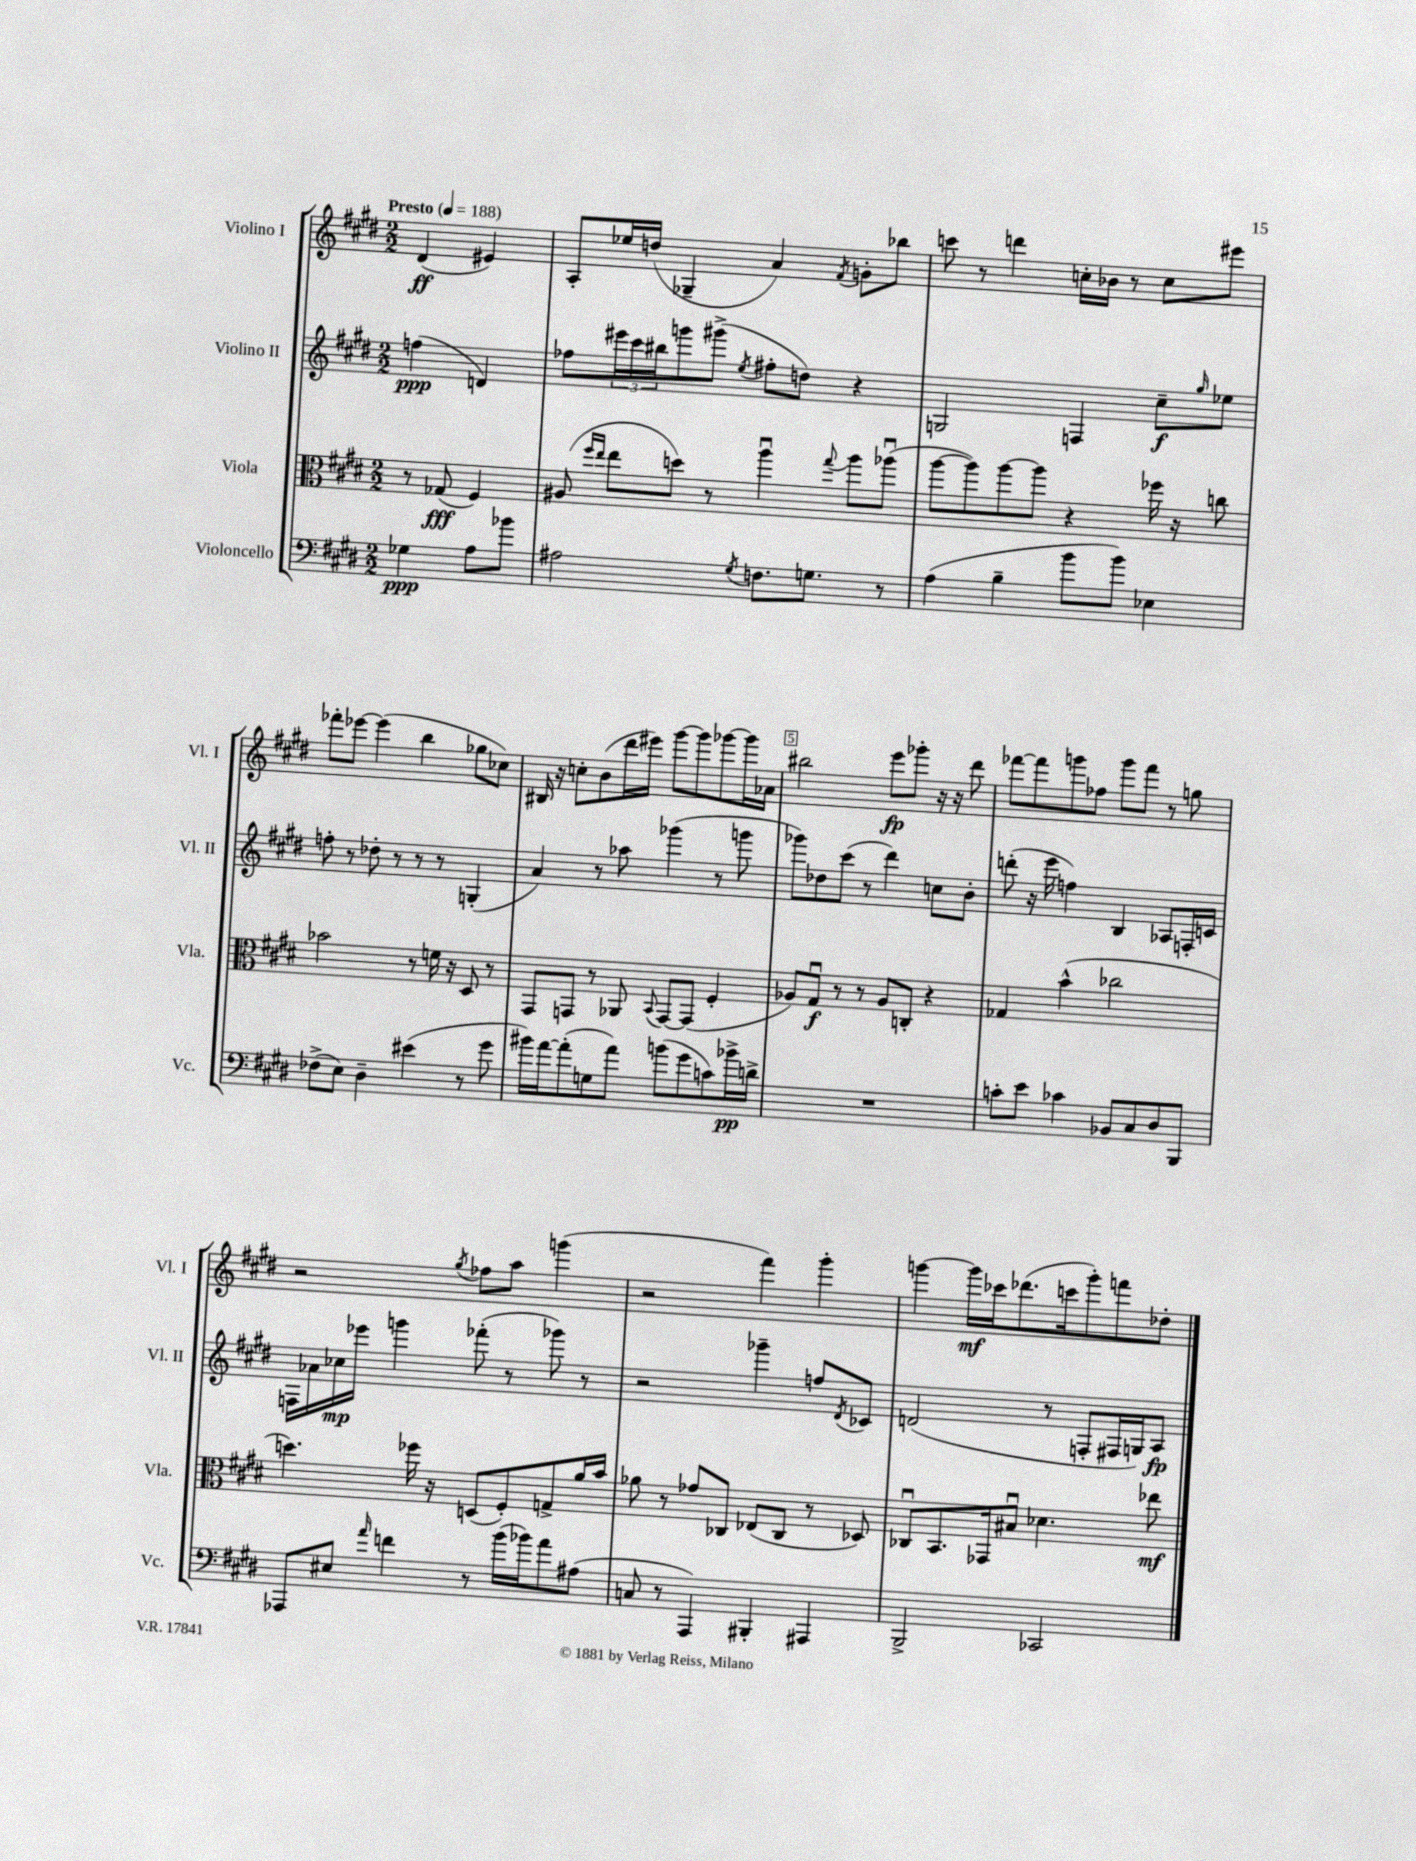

**kern	**dynam	**kern	**dynam	**kern	**dynam	**kern	**dynam
*part4	*part4	*part3	*part3	*part2	*part2	*part1	*part1
*staff4	*staff4	*staff3	*staff3	*staff2	*staff2	*staff1	*staff1
*I"Violoncello	*	*I"Viola	*	*I"Violino II	*	*I"Violino I	*
*I'Vc.	*	*I'Vla.	*	*I'Vl. II	*	*I'Vl. I	*
*clefF4	*	*clefC3	*	*clefG2	*	*clefG2	*
*k[f#c#g#d#]	*	*k[f#c#g#d#]	*	*k[f#c#g#d#]	*	*k[f#c#g#d#]	*
*M2/2	*	*M2/2	*	*M2/2	*	*M2/2	*
*MM188	*	*MM188	*	*MM188	*	*MM188	*
=	=	=	=	=	=	=	=
!	!	!	!	!	!	!LO:TX:a:B:t=Presto	!
4G-X\	ppp	8r	.	(4ffn\	ppp	(4d#/	ff
.	.	(8G-X/	fff	.	.	.	.
8A\L	.	4F#/)	.	4dn/)	.	4e#X/)	.
8b-X\J	.	.	.	.	.	.	.
=1	=1	=1	=1	=1	=1	=1	=1
2A#X\	.	(8A#X/	.	8ff-X\L	.	8A'/L	.
.	.	16qqff#/LL	.	.	.	.	.
.	.	16qqee/JJ	.	.	.	.	.
.	.	8ee\L	.	24eee#X\L	.	16ee-X/L	.
.	.	.	.	24ccc#\	.	.	.
.	.	.	.	.	.	(16ddn/JJ	.
.	.	.	.	24bb#X\J	.	.	.
.	.	8ddn\J)	.	8gggn\	.	4G-X~/	.
.	.	8r	.	(8ggg#X^\J	.	.	.
8qG#/	.	.	.	8qee/	.	.	.
8.Fn\L	.	4aau\	.	8ff#X'\L	.	4a/)	.
.	.	.	.	8ddn\J)	.	.	.
8.Gn\J	.	.	.	.	.	.	.
.	.	8qqgg#/	.	.	.	8qf#/	.
.	.	8aa\L	.	4r	.	8gn'\L	.
8r	.	(8aa-Xu\J	.	.	.	8bb-X\J	.
=2	=2	=2	=2	=2	=2	=2	=2
(4A\	.	[8aa\L	.	2Gn/	.	8cccn\	.
.	.	8aa\])	.	.	.	8r	.
4B~\	.	[8aa\	.	.	.	4dddn\	.
.	.	8aa\J]	.	.	.	.	.
8b\L	.	4r	.	4Fn/	.	16ccn'\LL	.
.	.	.	.	.	.	16b-X\JJ	.
8b\J)	.	.	.	.	.	8r	.
4E-X\	.	16ff-X\	.	8cc#~\L	f	8cc\L	.
.	.	16r	.	.	.	.	.
.	.	.	.	16qqgg#/	.	.	.
.	.	8ccn\	.	8ee-X\J	.	8eee#X\J	.
!!LO:LB:g=z
=3	=3	=3	=3	=3	=3	=3	=3
(8F-X^\L	.	2b-X\	.	8ffn'\	.	8fff-X'\L	.
8E\J)	.	.	.	8r	.	[8eee-X\J	.
4D#~\	.	.	.	8dd-X'\	.	(4eee-\]	.
.	.	.	.	8r	.	.	.
(4e#X\	.	8r	.	8r	.	4bb\	.
.	.	16fn\	.	8r	.	.	.
.	.	16r	.	.	.	.	.
8r	.	8D#/	.	(4Gn'/	.	8gg-X\L	.
8g#\	.	8r	.	.	.	8cc-X\J)	.
=4	=4	=4	=4	=4	=4	=4	=4
16b#X\LL)	.	8GG#/L	.	4a/)	.	16B#X/	.
[16a\J	.	.	.	.	.	16r	.
(8a'\]	.	8GGn/J	.	.	.	8ccn'\L	.
8Gn\	.	8r	.	8r	.	(8b\	.
8a\J)	.	8AA-X/	.	8aa-X\	.	16ddd#\L	.
.	.	.	.	.	.	16eee#X\JJ)	.
.	.	8qqBB/	.	.	.	.	.
(8bn\L	.	[8GG/L	.	(4ggg-X\	.	[8ggg#\L	.
8g#\	.	(8GG/J]	.	.	.	8ggg#\]	.
8cn\)	.	4F#'/	.	8r	.	[8ggg-X\	.
16b-X^\L	pp	.	.	8gggn\	.	16ggg-\L]	.
16dn^\JJ	.	.	.	.	.	16a-X\JJ	.
=5	=5	=5	=5	=5	=5	=5	=5
1r	.	8A-X/L)	.	8ggg-X\L)	.	2bb#X\	.
.	.	8G#u/J	f	8dd-X\	.	.	.
.	.	8r	.	(8ccc#\J	.	.	.
.	.	8r	.	8r	.	.	.
.	.	8A-/L	.	4ddd#\)	.	8eee\L	fp
.	.	8Cn'/J	.	.	.	8ggg-X'\J	.
.	.	4r	.	8ccn\L	.	16r	.
.	.	.	.	.	.	16r	.
.	.	.	.	8b'\J	.	8ddd#\	.
=6	=6	=6	=6	=6	=6	=6	=6
8cn'\L	.	4G-X/	.	(8dddn'\	.	[8fff-X\L	.
8e\J	.	.	.	16r	.	8fff-\]	.
.	.	.	.	16eee\	.	.	.
4c-X\	.	(4b^^\	.	4ffn\)	.	8gggn\	.
.	.	.	.	.	.	8ff-X\J	.
8BB-X/L	.	2cc-X\	.	4B/	.	8ggg\L	.
8C#/	.	.	.	.	.	8fff-\J	.
8D#/	.	.	.	8A-X/L	.	8r	.
8BBB/J	.	.	.	16Fn'/L	.	8ggn\	.
.	.	.	.	16cn/JJ	.	.	.
!!LO:LB:g=z
=7	=7	=7	=7	=7	=7	=7	=7
8AAA-X/L	.	4.ddn\)	.	16Fn\LL	.	2r	.
.	.	.	.	16a-X\	.	.	.
8E#X/J	.	.	.	16cc-X\	mp	.	.
.	.	.	.	16eee-X\JJ	.	.	.
16qqa/	.	.	.	.	.	.	.
4fn\	.	.	.	4gggn\	.	.	.
.	.	16ff-X\	.	.	.	.	.
.	.	16r	.	.	.	.	.
.	.	.	.	.	.	8qgg#/	.
8r	.	(8Dn/L	.	(8fff-X'\	.	8ff-X\L	.
(16b\LL	.	8F#'/)	.	8r	.	8aa\J	.
16b-X\J)	.	.	.	.	.	.	.
8a\	.	8Gn^/	.	8ggg-X\)	.	(4gggn\	.
(8A#X\J	.	16a/L	.	8r	.	.	.
.	.	16b/JJ	.	.	.	.	.
=8	=8	=8	=8	=8	=8	=8	=8
8Cn/	.	8a-X\	.	2r	.	2r	.
8r	.	8r	.	.	.	.	.
4AAA/)	.	8g-X/L	.	.	.	.	.
.	.	8C-X/J	.	.	.	.	.
4BBB#X'/	.	(8E-X/L	.	4ggg-X~\	.	4fff#\)	.
.	.	8C-/J	.	.	.	.	.
4AAA#X/	.	8r	.	8ffn/L	.	4ggg#'\	.
.	.	.	.	8qd#/	.	.	.
.	.	8D-X/)	.	8c-X/J	.	.	.
=9	=9	=9	=9	=9	=9	=9	=9
2BBB^/	.	8C-Xu/L	.	(2dn/	.	[4gggn\	.
.	.	8.BB/	.	.	.	.	.
.	.	.	.	.	.	16ggg\LL]	mf
.	.	16GG-X/k	.	.	.	16ccc-X\J	.
.	.	8B#Xu/J	.	.	.	(8.ddd-X\	.
2CC-X/	.	4.d-X\	.	8r	.	.	.
.	.	.	.	.	.	16cccn\k	.
.	.	.	.	8Fn'/L	.	8ggg'\)	.
.	.	.	.	16F#X/L	.	8fffn\	.
.	.	.	.	16Gn/J)	.	.	.
.	.	8ee-X\	mf	8A/J	fp	8dd-X'\J	.
==	==	==	==	==	==	==	==
*-	*-	*-	*-	*-	*-	*-	*-
